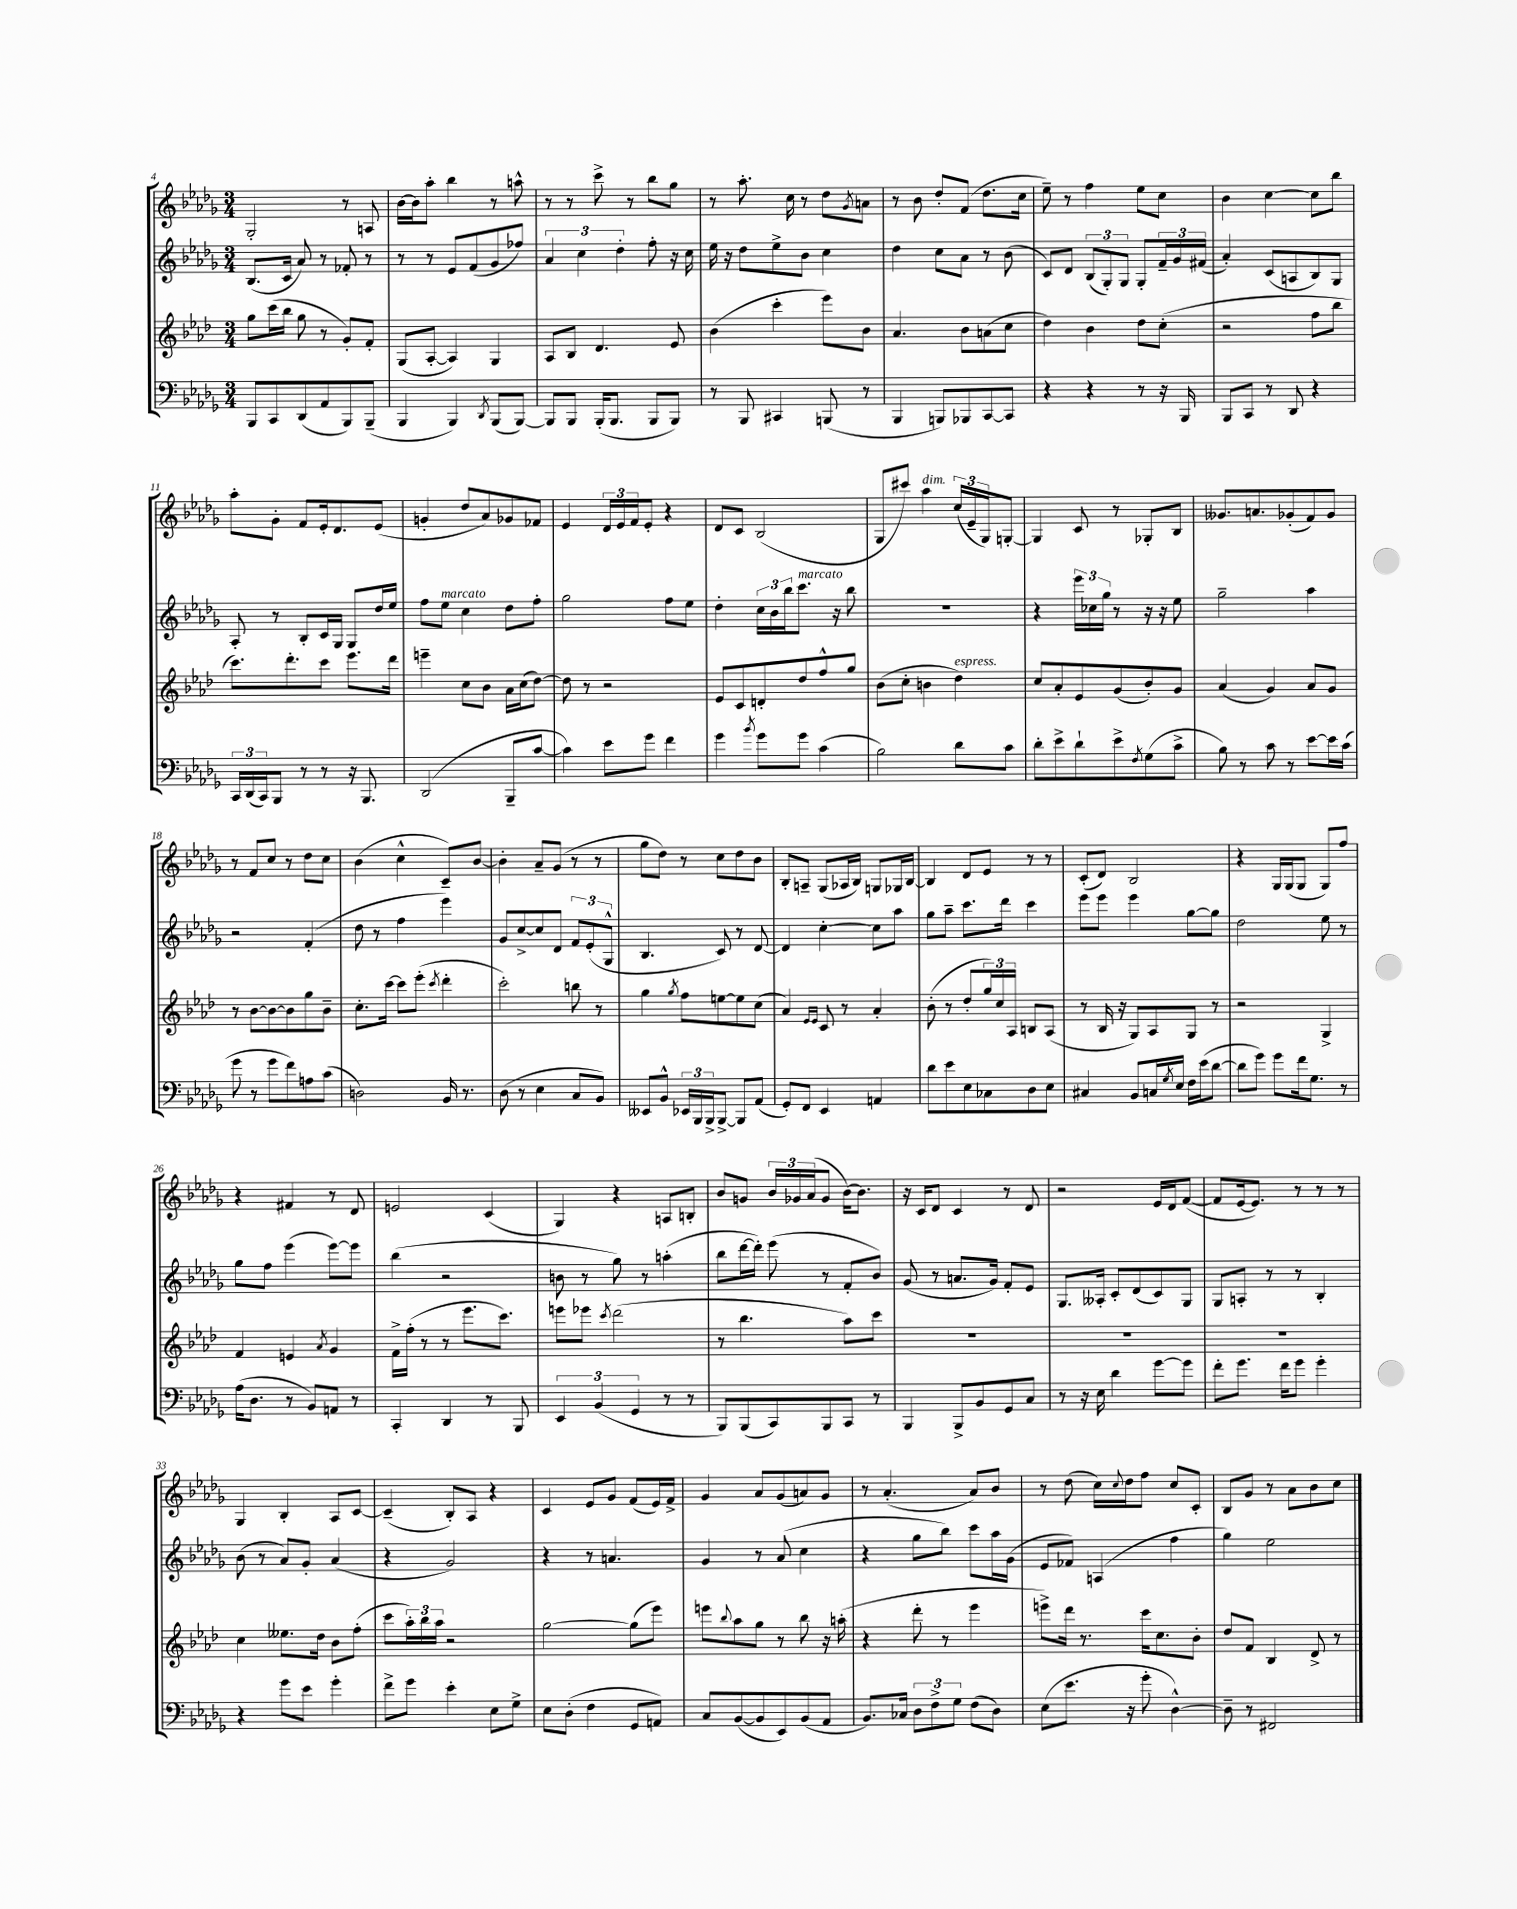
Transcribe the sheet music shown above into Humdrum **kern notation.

**kern	**kern	**kern	**kern
*part4	*part3	*part2	*part1
*staff4	*staff3	*staff2	*staff1
*clefF4	*clefG2	*clefG2	*clefG2
*k[b-e-a-d-g-]	*k[b-e-a-d-]	*k[b-e-a-d-g-]	*k[b-e-a-d-g-]
*M3/4	*M3/4	*M3/4	*M3/4
=4	=4	=4	=4
8BBB-/L	8gg\L	(8.B-/L	2G-'/
8CC/	(16ccc\L	.	.
.	16bb-\JJ	16c/Jk	.
(8DD-/	8gg\	8a-/)	.
8AA-/	8r	8r	.
8BBB-/)	8g'/L)	8f-X'/	8r
(8BBB-~/J	8f'/J	8r	8An/
=5	=5	=5	=5
4BBB-/	(8G/L	8r	[16b-\LL
.	.	.	16b-\J]
.	[8A-'/J	8r	8aa-'\J
4BBB-/)	4A-/])	8e-/L	4bb-\
.	.	(8f/	.
8qDD-/	.	.	.
(8BBB-/L	4G/	8g-/	8r
[8BBB-/J)	.	8ff-X/J)	8aan^^\
=6	=6	=6	=6
8BBB-/L]	8A-/L	6a-/	8r
8BBB-/J	8B-/J	.	8r
.	.	6cc\	.
(16BBB-'/KL	4.d-/	.	8ccc^\
8.BBB-/J	.	.	.
.	.	6dd-'\	.
.	.	.	8r
8BBB-/L	.	8ff'\	8bb-\L
8BBB-/J)	8e-/	16r	8gg-\J
.	.	16cc\	.
=7	=7	=7	=7
8r	(4b-\	16ee-\	8r
.	.	16r	.
8BBB-/	.	8dd-\L	8.aa-'\
4CC#X/	4ccc'\	8ee-^\	.
.	.	.	16cc\
.	.	8b-\J	8r
(8BBBn/	8eee-\L)	4cc\	8dd-\L
.	.	.	8qg-/
8r	8b-\J	.	8an\J
=8	=8	=8	=8
4BBB-/	4.a-/	4dd-\	8r
.	.	.	8b-\
8BBBn/L)	.	8cc\L	8dd-'/L
8BBB-X/	8b-\L	8a-\J	(8f/J
[8CC/	(8an\	8r	8.dd-\L
8CC/J]	8cc\J	(8b-\	.
.	.	.	16cc\Jk
=9	=9	=9	=9
4r	4dd-\)	8c/L)	8ee-~\)
.	.	8d-/J	8r
4r	4b-\	(12B-/L	4ff\
.	.	12G-'/)	.
.	.	12G-/J	.
8r	8dd-\L	8G-'/L	8ee-\L
16r	(8cc'\J	24f~/L	8cc\J
.	.	24g-/	.
16BBB-/	.	.	.
.	.	(24f#X/JJ	.
=10	=10	=10	=10
8BBB-/L	2r	4a-'/)	4b-\
8CC/J	.	.	.
8r	.	(8c/L	[4cc\
8DD-/	.	8An/	.
4r	8ff\L	8B-/)	8cc\L]
.	8bb-\J	8G-/J	8bb-\J
!!LO:LB:g=z
=11	=11	=11	=11
24CC/LL	8.ccc\L)	8A-'/	8aa-'\L
(24DD-/	.	.	.
24CC/J)	.	.	.
8BBB-/J	.	8r	8g-'\J
.	8.ddd-'\	.	.
8r	.	8B-'/L	8f/L
8r	8ccc\J	16c/L	16e-'/k
.	.	16G-/JJ	8.d-/
16r	8.eee-\L	8G-/L	.
8.BBB-/	.	.	.
.	.	16dd-/L	(8e-/J
.	16ddd-\Jk	16ee-/JJ	.
=12	=12	=12	=12
(2DD-/	4eeen~\	8ff\L	4gn'/
!	!	!LO:TX:a:i:t=marcato	!
.	.	8ee-\J	.
.	8cc\L	4cc\	8dd-/L
.	8b-\J	.	8a-/)
8BBB-~/L	16a-\LL	8dd-\L	8g-X/
.	(16cc\J	.	.
[8c/J	[8dd-\J)	8ff'\J	8f-X/J
=13	=13	=13	=13
4c\])	8dd-\]	2gg-\	4e-/
.	8r	.	.
8e-\L	2r	.	24d-/LL
.	.	.	24e-/
.	.	.	24f/J
8g-\J	.	.	8e-'/J
4f\	.	8ff\L	4r
.	.	8ee-\J	.
=14	=14	=14	=14
4g-\	8e-/L	4dd-'\	8d-/L
.	8c/	.	8c/J
8qb-/	.	.	.
8g-\L	8dn'/	24cc\LL	(2B-/
.	.	24b-\	.
.	.	24bb-\J	.
!	!	!LO:TX:a:i:t=marcato	!
8g-\J	8dd-/	8.ccc\J	.
(4c\	8ff^^/	.	.
.	.	16r	.
.	8gg/J	8bb-\	.
=15	=15	=15	=15
2B-\)	(8b-\L	2.r	8G-/L
.	8cc'\J	.	8ccc#X/J)
!	!	!	!LO:TX:a:i:t=dim.
.	4bn\	.	4aa-\
!	!LO:TX:a:i:t=espress.	!	!
8d-\L	4dd-\)	.	(24cc/LL
.	.	.	24e-~/
.	.	.	24G-/J)
8c\J	.	.	[8Gn'/J
=16	=16	=16	=16
8d-'\L	8cc/L	4r	4G/]
8e-^\	8a-'/	.	.
8d-`\	8e-/	24eee-\LL	8c/
.	.	24cc-X\	.
.	.	24gg-\JJ	.
8e-^\	(8g/	8r	8r
8qF/	.	.	.
(8G-\	8b-'/)	16r	8G-X'/L
.	.	16r	.
8c^\J	8g/J	8ee-\	8B-/J
=17	=17	=17	=17
8B-\)	(4a-/	2gg-~\	8.g--X/L
8r	.	.	.
.	.	.	8.an/
8c\	4g/)	.	.
8r	.	.	(8g-X'/
[8e-\L	8a-/L	4aa-\	8f/)
16e-\L]	8g/J	.	8g-/J
(16c\JJ	.	.	.
!!LO:LB:g=z
=18	=18	=18	=18
8g-\	8r	2r	8r
8r	[8b-\L	.	8f/L
8g-\L	8b-\_	.	8cc/J
8f\)	8b-\]	.	8r
8An\	8gg\	(4f'/	8dd-\L
(8c\J	8b-~\J	.	8cc\J
=19	=19	=19	=19
2Dn\)	8.cc'\L	8dd-\	(4b-\
.	.	8r	.
.	[16ccc\Jk	.	.
.	8ccc\L]	4ff\	4cc^^\
.	(8eee-'\J	.	.
.	8qccc/	.	.
16BB-/	4ddd-'\	4eee-\)	8c~/L)
8.r	.	.	.
.	.	.	[8b-/J
=20	=20	=20	=20
(8D-\	2ccc'\)	8g-/L	4b-'\]
8r	.	[8cc^/	.
4E-\	.	8cc/]	8a-~/L
.	.	8d-/J	(8g-/J
8C/L	8bbn\	12f/L	8r
.	.	(12e-'/	.
8BB-/J)	8r	.	8r
.	.	12G-^^/J	.
=21	=21	=21	=21
8EE--X/L	4gg\	4.B-/	8gg-\L
8BB-^^/J	.	.	8dd-\J)
.	8qgg/	.	.
24EE-X/LL	8ff\L	.	8r
24BBB-/	.	.	.
24BBB-^/J	.	.	.
[8BBB-^/J	[8een\	8c/)	8cc\L
8BBB-/L]	8ee\]	8r	8dd-\
(8AA-/J	(8cc\J	[8d-/	8b-\J
=22	=22	=22	=22
8GG-'/L)	4a-/)	4d-/]	8B-'/L
8FF/J	.	.	8An~/J
.	16qqe-/LL	.	.
.	16qqe-/JJ	.	.
4EE-/	8c/	[4cc'\	(8G-/L
.	8r	.	16A-X/L
.	.	.	16B-/JJ)
4AAn/	4a-'/	8cc\L]	8Gn/L
.	.	8aa-\J	16G-X/L
.	.	.	[16B-/JJ
=23	=23	=23	=23
8d-\L	(8b-'\	8gg-\L	4B-/]
8e-\	8r	8aa-~\J	.
8E-\	8dd-'/L	8.ccc\L	8d-/L
8C-X\	24gg/L)	.	8e-/J
.	24cc/	.	.
.	.	16ddd-\Jk	.
.	24A-/JJ	.	.
8D-\	8Bn/L	4ccc\	8r
8E-\J	(8A-/J	.	8r
=24	=24	=24	=24
4C#X/	8r	8eee-\L	(8c'/L
.	16B-/	8eee-\J	8d-/J)
.	16r	.	.
8BB-/L	8G/L)	4eee-\	2B-/
16Cn/L	8A-/	.	.
8qG-/	.	.	.
16E-/JJ	.	.	.
16F\LL	8G/J	[8gg-\L	.
(16e-\J	.	.	.
[8d-\J	8r	8gg-\J]	.
=25	=25	=25	=25
8d-\L]	2r	2dd-\	4r
8g-\J)	.	.	.
8g-\L	.	.	16G-/LL
.	.	.	(16G-/J
16f\k	.	.	8G-/J
8.G-\J	.	.	.
.	4G^/	8ee-\	8G-/L)
8r	.	8r	8ff/J
!!LO:LB:g=z
=26	=26	=26	=26
(16A-\KL	4f/	8gg-\L	4r
8.D-\J	.	.	.
.	.	8ff\J	.
8r	4en/	(4eee-\	4f#X/
8BB-/L)	.	.	.
.	8qa-/	.	.
8AAn/J	4g/	[8eee-\L)	8r
8r	.	8eee-\J]	8d-/
=27	=27	=27	=27
4CC'/	16f^\LL	(4bb-\	2en/
.	(16ff'\JJ	.	.
.	8r	.	.
4DD-/	8r	2r	.
.	8.eee-\L	.	.
8r	.	.	(4c/
.	8.ccc\J)	.	.
8BBB-/	.	.	.
=28	=28	=28	=28
6EE-/	8eeen\L	8bn\	4G-/)
.	8eee-X\J	8r	.
(6BB-/	.	.	.
.	8qccc/	.	.
.	(2ddd-\	8gg-\)	4r
6GG-/	.	.	.
.	.	8r	.
8r	.	(4aan'\	8An/L
8r	.	.	8Bn'/J
=29	=29	=29	=29
8BBB-/L)	8r	8bb-\L	8b-/L
(8BBB-/	4.bb-\	[16ddd-\L	8gn/J
.	.	16ddd-'\JJ])	.
8CC/)	.	(8eee-\	24b-/LL
.	.	.	24g-X/
.	.	.	(24a-/J
8BBB-/	.	8r	8g-/J
8CC/J	8aa-\L)	8f'/L	[16b-\KL)
.	.	.	8.b-\J]
8r	8ccc\J	8b-/J)	.
=30	=30	=30	=30
4BBB-/	2.r	(8g-/	16r
.	.	.	16c/KL
.	.	8r	8d-/J
8BBB-^/L	.	8.an/L	4c/
8BB-/	.	.	.
.	.	16g-/Jk)	.
8GG-/	.	8f'/L	8r
8C/J	.	8e-/J	8d-/
=31	=31	=31	=31
8r	2.r	8.G-/L	2r
16r	.	.	.
16E-\	.	16A--X'/Jk	.
4d-\	.	8c'/L	.
.	.	(8d-/	.
[8g-\L	.	8c/)	16e-/LL
.	.	.	16d-/J
8g-\J]	.	8G-/J	([8f/J
=32	=32	=32	=32
8f'\L	2.r	8G-/L	8f/L]
8.g-\J	.	8An'/J	[16e-/k
.	.	.	8.e-/J])
.	.	8r	.
16f\KL	.	.	.
8g-\J	.	8r	8r
4g-'\	.	4B-'/	8r
.	.	.	8r
!!LO:LB:g=z
=33	=33	=33	=33
4r	4cc\	(8b-\	4G-/
.	.	8r	.
8g-\L	8.ee--X\L	8a-/L)	4B-'/
8e-\J	.	8g-'/J	.
.	16dd-\Jk	.	.
4g-'\	8b-\L	(4a-/	8A-/L
.	(8ff'\J	.	[8c/J
=34	=34	=34	=34
8f^\L	8ccc\L	4r	(4c~/]
8g-\J	24aa-'\L)	.	.
.	24bb-\	.	.
.	24aa-\JJ	.	.
4e-'\	2r	2g-/)	8B-'/L)
.	.	.	8A-/J
8E-\L	.	.	4r
8G-^\J	.	.	.
=35	=35	=35	=35
8E-\L	[2gg\	4r	4c/
(8D-'\J	.	.	.
4F\	.	8r	8e-/L
.	.	4.an/	8g-/J
8GG-/L	(8gg\L]	.	(8f/L
8AAn/J)	8eee-\J)	.	16e-/L)
.	.	.	16f^/JJ
=36	=36	=36	=36
8C/L	8eeen\L	4g-/	4g-/
.	8qqbb-/	.	.
([8BB-/	8aa-\	.	.
8BB-/]	8gg\J	8r	8a-/L
8EE-/)	8r	(8a-/	(8g-/
(8BB-/	8bb-\	4cc\	8an/)
8AA-/J	16r	.	8g-/J
.	(16aan'\	.	.
=37	=37	=37	=37
8.BB-/L)	4r	4r	8r
.	.	.	(4.a-'/
16C-X/Jk	.	.	.
12D-\L	8ddd-'\	8gg-\L	.
12F^\	.	.	.
.	8r	8bb-\J)	.
12G-\J	.	.	.
(8F\L	4eee-\	8ccc\L	8a-/L)
8D-\J)	.	16aa-\L	8b-/J
.	.	(16g-\JJ	.
=38	=38	=38	=38
(8E-\L	8eeen^\L)	8e-/L	8r
8.e-\J	16ddd-\Jk	8f-X/J)	(8dd-\
.	8.r	.	.
.	.	(4An/	16cc\LL)
.	.	.	8qqcc/
16r	.	.	16dd-\J
8g-'\	16ccc\KL	.	8ff\J
.	8.cc\	.	.
[4D-^^\)	.	4ff\	8cc/L
.	8b-'\J	.	8c'/J
=39	=39	=39	=39
8D-~\]	8dd-/L	4gg-\)	8B-/L
8r	8f/J	.	8g-/J
2FF#X/	4B-/	2ee-\	8r
.	.	.	8a-\L
.	8d-^/	.	8b-\
.	8r	.	8cc\J
==	==	==	==
*-	*-	*-	*-
